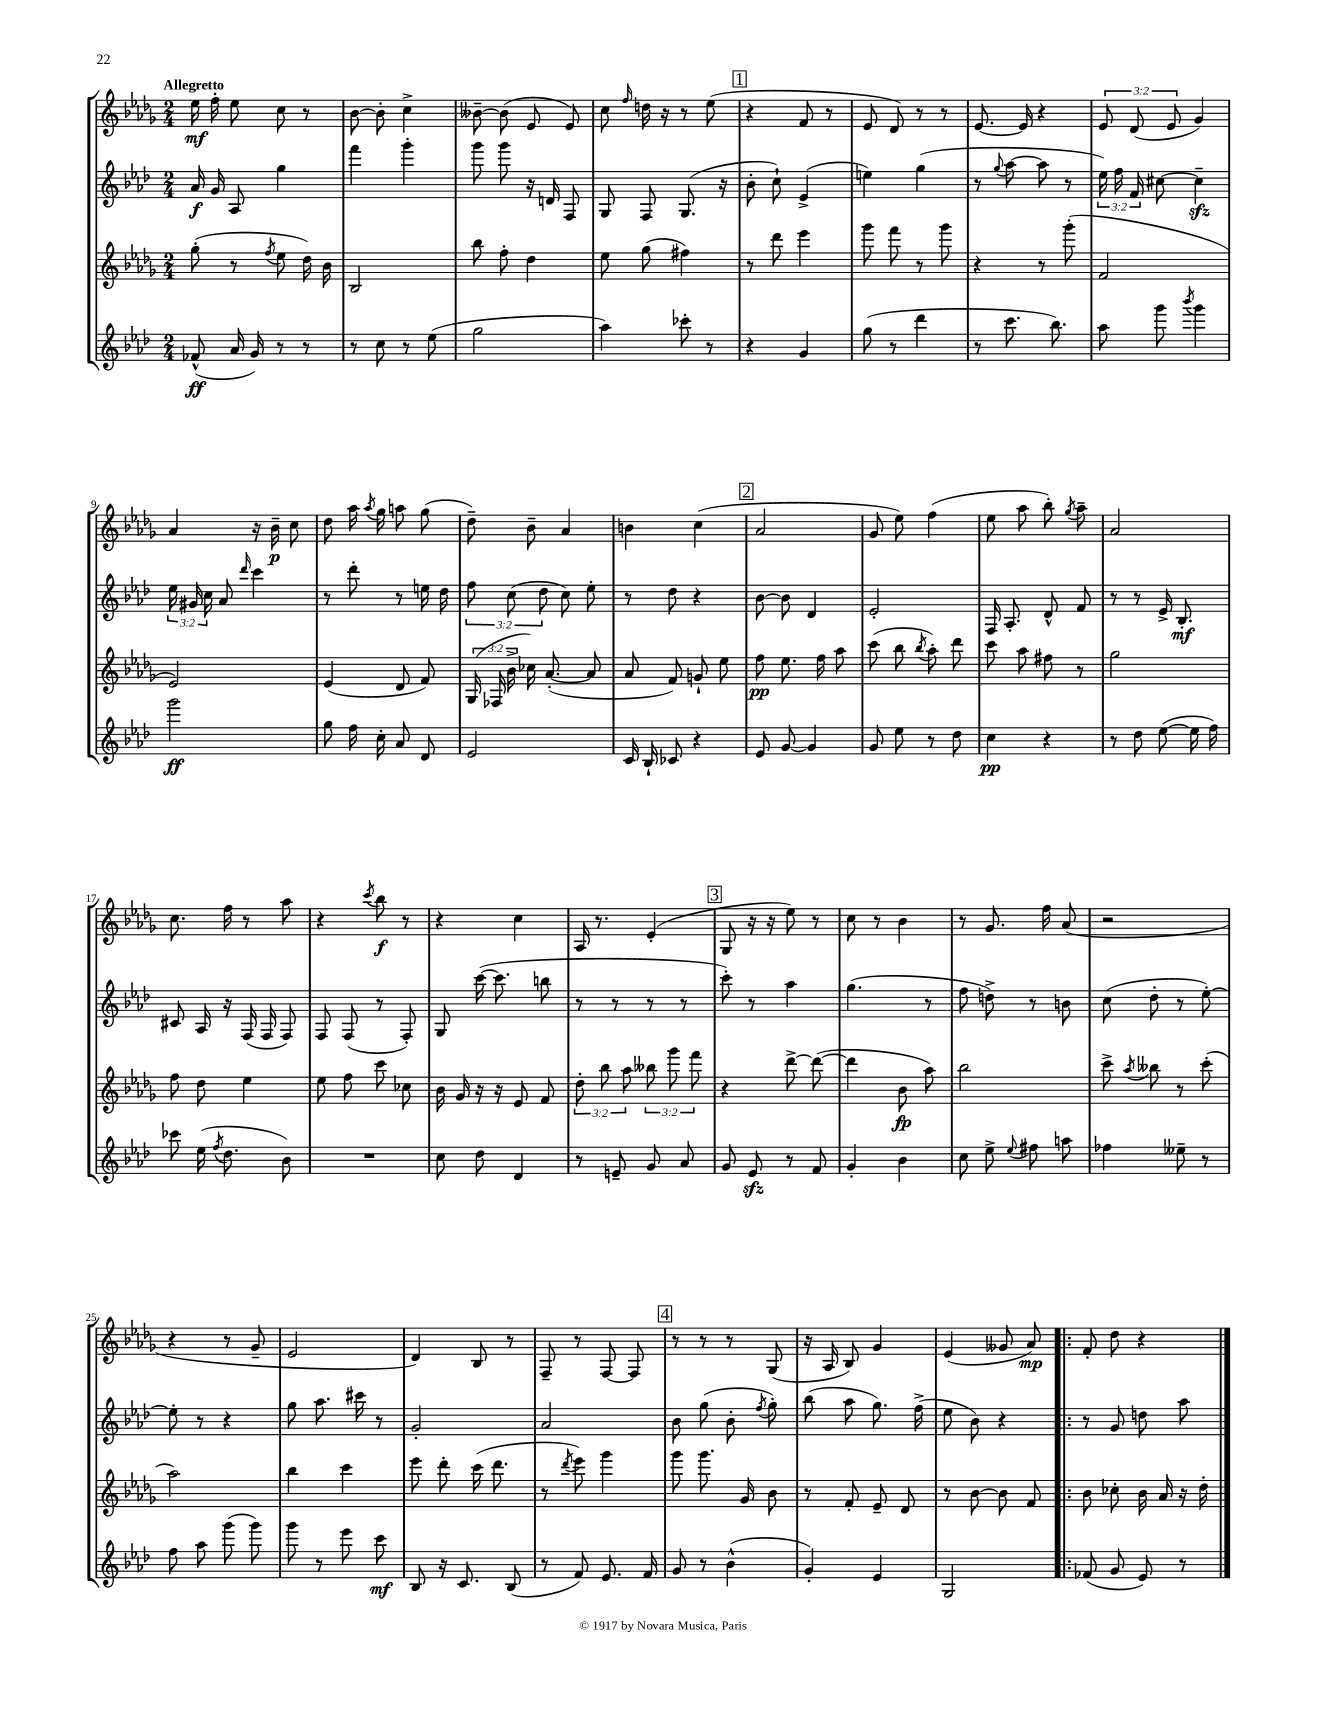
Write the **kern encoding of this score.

**kern	**dynam	**kern	**dynam	**kern	**dynam	**kern	**dynam
*part4	*part4	*part3	*part3	*part2	*part2	*part1	*part1
*staff4	*staff4	*staff3	*staff3	*staff2	*staff2	*staff1	*staff1
*clefG2	*	*clefG2	*	*clefG2	*	*clefG2	*
*k[b-e-a-d-]	*	*k[b-e-a-d-g-]	*	*k[b-e-a-d-]	*	*k[b-e-a-d-g-]	*
*M2/4	*	*M2/4	*	*M2/4	*	*M2/4	*
=1	=1	=1	=1	=1	=1	=1	=1
!	!	!	!	!	!	!LO:TX:a:B:t=Allegretto	!
(8f-X^^/	ff	(8gg-'\	.	16a-/	f	16ee-\	mf
.	.	.	.	16g/	.	16ff'\	.
16a-/	.	8r	.	8A-/	.	8ee-\	.
16g/)	.	.	.	.	.	.	.
.	.	8qff/	.	.	.	.	.
8r	.	8ee-\	.	4gg\	.	8cc\	.
8r	.	16dd-\)	.	.	.	8r	.
.	.	16b-\	.	.	.	.	.
=2	=2	=2	=2	=2	=2	=2	=2
8r	.	2B-/	.	4fff\	.	[8b-\	.
8cc\	.	.	.	.	.	8b-'\]	.
8r	.	.	.	4ggg'\	.	4cc^\	.
(8ee-\	.	.	.	.	.	.	.
=3	=3	=3	=3	=3	=3	=3	=3
2gg\	.	8bb-\	.	8ggg\	.	[8b--X~\	.
.	.	8ff'\	.	8ggg\	.	(8b--\]	.
.	.	4dd-\	.	16r	.	8e-/	.
.	.	.	.	16dn/	.	.	.
.	.	.	.	8F/	.	8e-/)	.
=4	=4	=4	=4	=4	=4	=4	=4
4aa-\)	.	8ee-\	.	8G/	.	8cc\	.
.	.	.	.	.	.	16qqff/	.
.	.	(8gg-\	.	8F/	.	16ddn\	.
.	.	.	.	.	.	16r	.
8ccc-X'\	.	4ff#X\)	.	(8.G/	.	8r	.
8r	.	.	.	.	.	(8ee-\	.
.	.	.	.	16r	.	.	.
!!LO:REH:place=s1:t=1
=5	=5	=5	=5	=5	=5	=5	=5
4r	.	8r	.	8b-'\	.	4r	.
.	.	8ddd-\	.	8cc`\)	.	.	.
4g/	.	4eee-\	.	(4e-^/	.	8f/	.
.	.	.	.	.	.	8r	.
=6	=6	=6	=6	=6	=6	=6	=6
(8gg\	.	8ggg-\	.	4een\)	.	8e-/	.
8r	.	8fff\	.	.	.	8d-/)	.
4ddd-\	.	8r	.	(4gg\	.	8r	.
.	.	8ggg-\	.	.	.	8r	.
=7	=7	=7	=7	=7	=7	=7	=7
8r	.	4r	.	8r	.	[8.e-/	.
.	.	.	.	8qqgg/	.	.	.
8.ccc\	.	.	.	[8aa-\	.	.	.
.	.	.	.	.	.	16e-/]	.
.	.	8r	.	8aa-\]	.	4r	.
8.bb-\)	.	.	.	.	.	.	.
.	.	(8ggg-'\	.	8r	.	.	.
=8	=8	=8	=8	=8	=8	=8	=8
8aa-\	.	2f/	.	24ee-\)	.	12e-/	.
.	.	.	.	24ff\	.	.	.
.	.	.	.	24f/	.	(12d-/	.
8ggg\	.	.	.	[8cc#X\	.	.	.
.	.	.	.	.	.	12e-/	.
8qbbb-/	.	.	.	.	.	.	.
4ggg\	.	.	.	4cc#zz~\]	.	4g-/)	.
!!LO:LB:g=z
=9	=9	=9	=9	=9	=9	=9	=9
2ggg\	ff	2e-/)	.	24ee-\	.	4a-/	.
.	.	.	.	24g#X/	.	.	.
.	.	.	.	24cc\	.	.	.
.	.	.	.	8a-/	.	.	.
.	.	.	.	16qqddd-/	.	.	.
.	.	.	.	4ccc\	.	16r	.
.	.	.	.	.	.	16b-~\	p
.	.	.	.	.	.	8cc\	.
=10	=10	=10	=10	=10	=10	=10	=10
8gg\	.	(4e-/	.	8r	.	8dd-\	.
16ff\	.	.	.	8ddd-'\	.	16aa-\	.
.	.	.	.	.	.	8qaa-/	.
16cc'\	.	.	.	.	.	16gg-\	.
8a-/	.	8d-/	.	8r	.	8aan\	.
8d-/	.	8f/)	.	16een\	.	(8gg-\	.
.	.	.	.	16dd-\	.	.	.
=11	=11	=11	=11	=11	=11	=11	=11
2e-/	.	(24G-/	.	12ff\	.	8dd-~\)	.
.	.	24F-X/	.	.	.	.	.
.	.	24b-^\	.	(12cc\	.	.	.
.	.	16cc-X\)	.	.	.	8b-~\	.
.	.	.	.	12dd-\	.	.	.
.	.	([8.a-'/	.	.	.	.	.
.	.	.	.	8cc\)	.	4a-/	.
.	.	8a-/]	.	8ee-'\	.	.	.
=12	=12	=12	=12	=12	=12	=12	=12
16c/	.	8a-/	.	8r	.	4bn\	.
16B-`/	.	.	.	.	.	.	.
8c-X/	.	8f/)	.	8dd-\	.	.	.
4r	.	8gn`/	.	4r	.	(4cc\	.
.	.	8ee-\	.	.	.	.	.
!!LO:REH:place=s1:t=2
=13	=13	=13	=13	=13	=13	=13	=13
8e-/	.	8ff\	pp	[8b-\	.	2a-/	.
[8g/	.	8.ee-\	.	8b-\]	.	.	.
4g/]	.	.	.	4d-/	.	.	.
.	.	16ff\	.	.	.	.	.
.	.	8aa-\	.	.	.	.	.
=14	=14	=14	=14	=14	=14	=14	=14
8g/	.	(8ccc\	.	2e-'/	.	8g-/	.
8ee-\	.	8bb-\	.	.	.	8ee-\)	.
.	.	8qbb-/	.	.	.	.	.
8r	.	8aa-'\)	.	.	.	(4ff\	.
8dd-\	.	8ddd-\	.	.	.	.	.
=15	=15	=15	=15	=15	=15	=15	=15
4cc\	pp	8ccc\	.	16F/	.	8ee-\	.
.	.	.	.	8.A-'/	.	.	.
.	.	8aa-\	.	.	.	8aa-\	.
4r	.	8ff#X\	.	8d-^^/	.	8bb-'\)	.
.	.	.	.	.	.	8qgg-/	.
.	.	8r	.	8f/	.	8aa-~\	.
=16	=16	=16	=16	=16	=16	=16	=16
8r	.	2gg-\	.	8r	.	2a-/	.
8dd-\	.	.	.	8r	.	.	.
([8ee-\	.	.	.	16e-^/	.	.	.
.	.	.	.	8.B-'/	mf	.	.
16ee-\]	.	.	.	.	.	.	.
16ff\)	.	.	.	.	.	.	.
!!LO:LB:g=z
=17	=17	=17	=17	=17	=17	=17	=17
8ccc-X\	.	8ff\	.	8c#X/	.	8.cc\	.
(16ee-\	.	8dd-\	.	16A-/	.	.	.
8qff/	.	.	.	.	.	.	.
8.dd-\	.	.	.	16r	.	16ff\	.
.	.	4ee-\	.	(16F/	.	8r	.
.	.	.	.	16F/	.	.	.
8b-\)	.	.	.	8F/)	.	8aa-\	.
=18	=18	=18	=18	=18	=18	=18	=18
2r	.	8ee-\	.	8F/	.	4r	.
.	.	8ff\	.	(8F/	.	.	.
.	.	.	.	.	.	8qccc/	.
.	.	8ccc\	.	8r	.	8bb-\	f
.	.	8cc-X\	.	8F'/)	.	8r	.
=19	=19	=19	=19	=19	=19	=19	=19
8cc\	.	16b-\	.	8G/	.	4r	.
.	.	16g-/	.	.	.	.	.
8dd-\	.	16r	.	([16ccc\	.	.	.
.	.	16r	.	8.ccc\]	.	.	.
4d-/	.	8e-/	.	.	.	4cc\	.
.	.	8f/	.	8bbn\	.	.	.
=20	=20	=20	=20	=20	=20	=20	=20
8r	.	12dd-'\	.	8r	.	16A-/	.
.	.	.	.	.	.	8.r	.
.	.	12bb-\	.	.	.	.	.
8en~/	.	.	.	8r	.	.	.
.	.	12aa-\	.	.	.	.	.
8g/	.	12bb--X\	.	8r	.	(4e-'/	.
.	.	12ggg-\	.	.	.	.	.
8a-/	.	.	.	8r	.	.	.
.	.	12fff\	.	.	.	.	.
!!LO:REH:place=s1:t=3
=21	=21	=21	=21	=21	=21	=21	=21
8g/	.	4r	.	8ccc'\)	.	8G-/	.
8e-zz/	.	.	.	8r	.	16r	.
.	.	.	.	.	.	16r	.
8r	.	[8ddd-^\	.	4aa-\	.	8ee-\)	.
8f/	.	(8ddd-\_	.	.	.	8r	.
=22	=22	=22	=22	=22	=22	=22	=22
4g'/	.	4ddd-\]	.	(4.gg\	.	8cc\	.
.	.	.	.	.	.	8r	.
4b-\	.	8b-\	fp	.	.	4b-\	.
.	.	8aa-\)	.	8r	.	.	.
=23	=23	=23	=23	=23	=23	=23	=23
8cc\	.	2bb-\	.	8ff\	.	8r	.
8ee-^\	.	.	.	8ddn^\)	.	8.g-/	.
8qqee-/	.	.	.	.	.	.	.
8ff#X\	.	.	.	8r	.	.	.
.	.	.	.	.	.	16ff\	.
8aan\	.	.	.	8bn\	.	(8a-/	.
=24	=24	=24	=24	=24	=24	=24	=24
4ff-X\	.	8ccc^\	.	(8cc\	.	2r	.
.	.	8qaa-/	.	.	.	.	.
.	.	8bb--X\	.	8dd-'\	.	.	.
8ee--X~\	.	8r	.	8r	.	.	.
8r	.	(8ccc'\	.	[8ee-'\)	.	.	.
!!LO:LB:g=z
=25	=25	=25	=25	=25	=25	=25	=25
8ff\	.	2aa-\)	.	8ee-'\]	.	4r	.
8aa-\	.	.	.	8r	.	.	.
(8ggg\	.	.	.	4r	.	8r	.
8ggg\)	.	.	.	.	.	8g-~/	.
=26	=26	=26	=26	=26	=26	=26	=26
8ggg\	.	4bb-\	.	8gg\	.	2e-/	.
8r	.	.	.	8.aa-\	.	.	.
8eee-\	.	4ccc\	.	.	.	.	.
.	.	.	.	16ccc#X\	.	.	.
8ccc\	mf	.	.	8r	.	.	.
=27	=27	=27	=27	=27	=27	=27	=27
8B-/	.	8eee-\	.	2g'/	.	4d-/)	.
16r	.	8ddd-'\	.	.	.	.	.
8.c/	.	.	.	.	.	.	.
.	.	(16ccc\	.	.	.	8B-/	.
.	.	8.ddd-\	.	.	.	.	.
(8B-/	.	.	.	.	.	8r	.
=28	=28	=28	=28	=28	=28	=28	=28
8r	.	8r	.	2a-/	.	8F~/	.
.	.	8qddd-/	.	.	.	.	.
8f/)	.	8eee-\)	.	.	.	8r	.
8.e-/	.	4ggg-\	.	.	.	[8F/	.
.	.	.	.	.	.	8F/]	.
16f/	.	.	.	.	.	.	.
!!LO:REH:place=s1:t=4
=29	=29	=29	=29	=29	=29	=29	=29
8g/	.	8ggg-\	.	8b-\	.	8r	.
8r	.	8.ggg-\	.	(8gg\	.	8r	.
(4b-^^\	.	.	.	8b-'\	.	8r	.
.	.	16g-/	.	.	.	.	.
.	.	.	.	8qff/	.	.	.
.	.	8b-\	.	8gg'\)	.	(8G-/	.
=30	=30	=30	=30	=30	=30	=30	=30
4g'/)	.	8r	.	(8bb-\	.	16r	.
.	.	.	.	.	.	16A-/	.
.	.	8f'/	.	8aa-\	.	8B-/)	.
4e-/	.	8e-~/	.	8.gg\)	.	4g-/	.
.	.	8d-/	.	.	.	.	.
.	.	.	.	(16ff^\	.	.	.
=31	=31	=31	=31	=31	=31	=31	=31
2G/	.	8r	.	8ee-\	.	(4e-/	.
.	.	[8b-\	.	8b-\)	.	.	.
.	.	8b-\]	.	4r	.	8g--X/	.
.	.	8f/	.	.	.	8a-/)	mp
=32!|:	=32!|:	=32!|:	=32!|:	=32!|:	=32!|:	=32!|:	=32!|:
(8f-X/	.	8b-\	.	8r	.	8f'/	.
8g/	.	8cc-X'\	.	8g/	.	8dd-\	.
8e-/)	.	16b-\	.	8ddn\	.	4r	.
.	.	16a-/	.	.	.	.	.
8r	.	16r	.	8aa-\	.	.	.
.	.	16dd-'\	.	.	.	.	.
==	==	==	==	==	==	==	==
*-	*-	*-	*-	*-	*-	*-	*-
